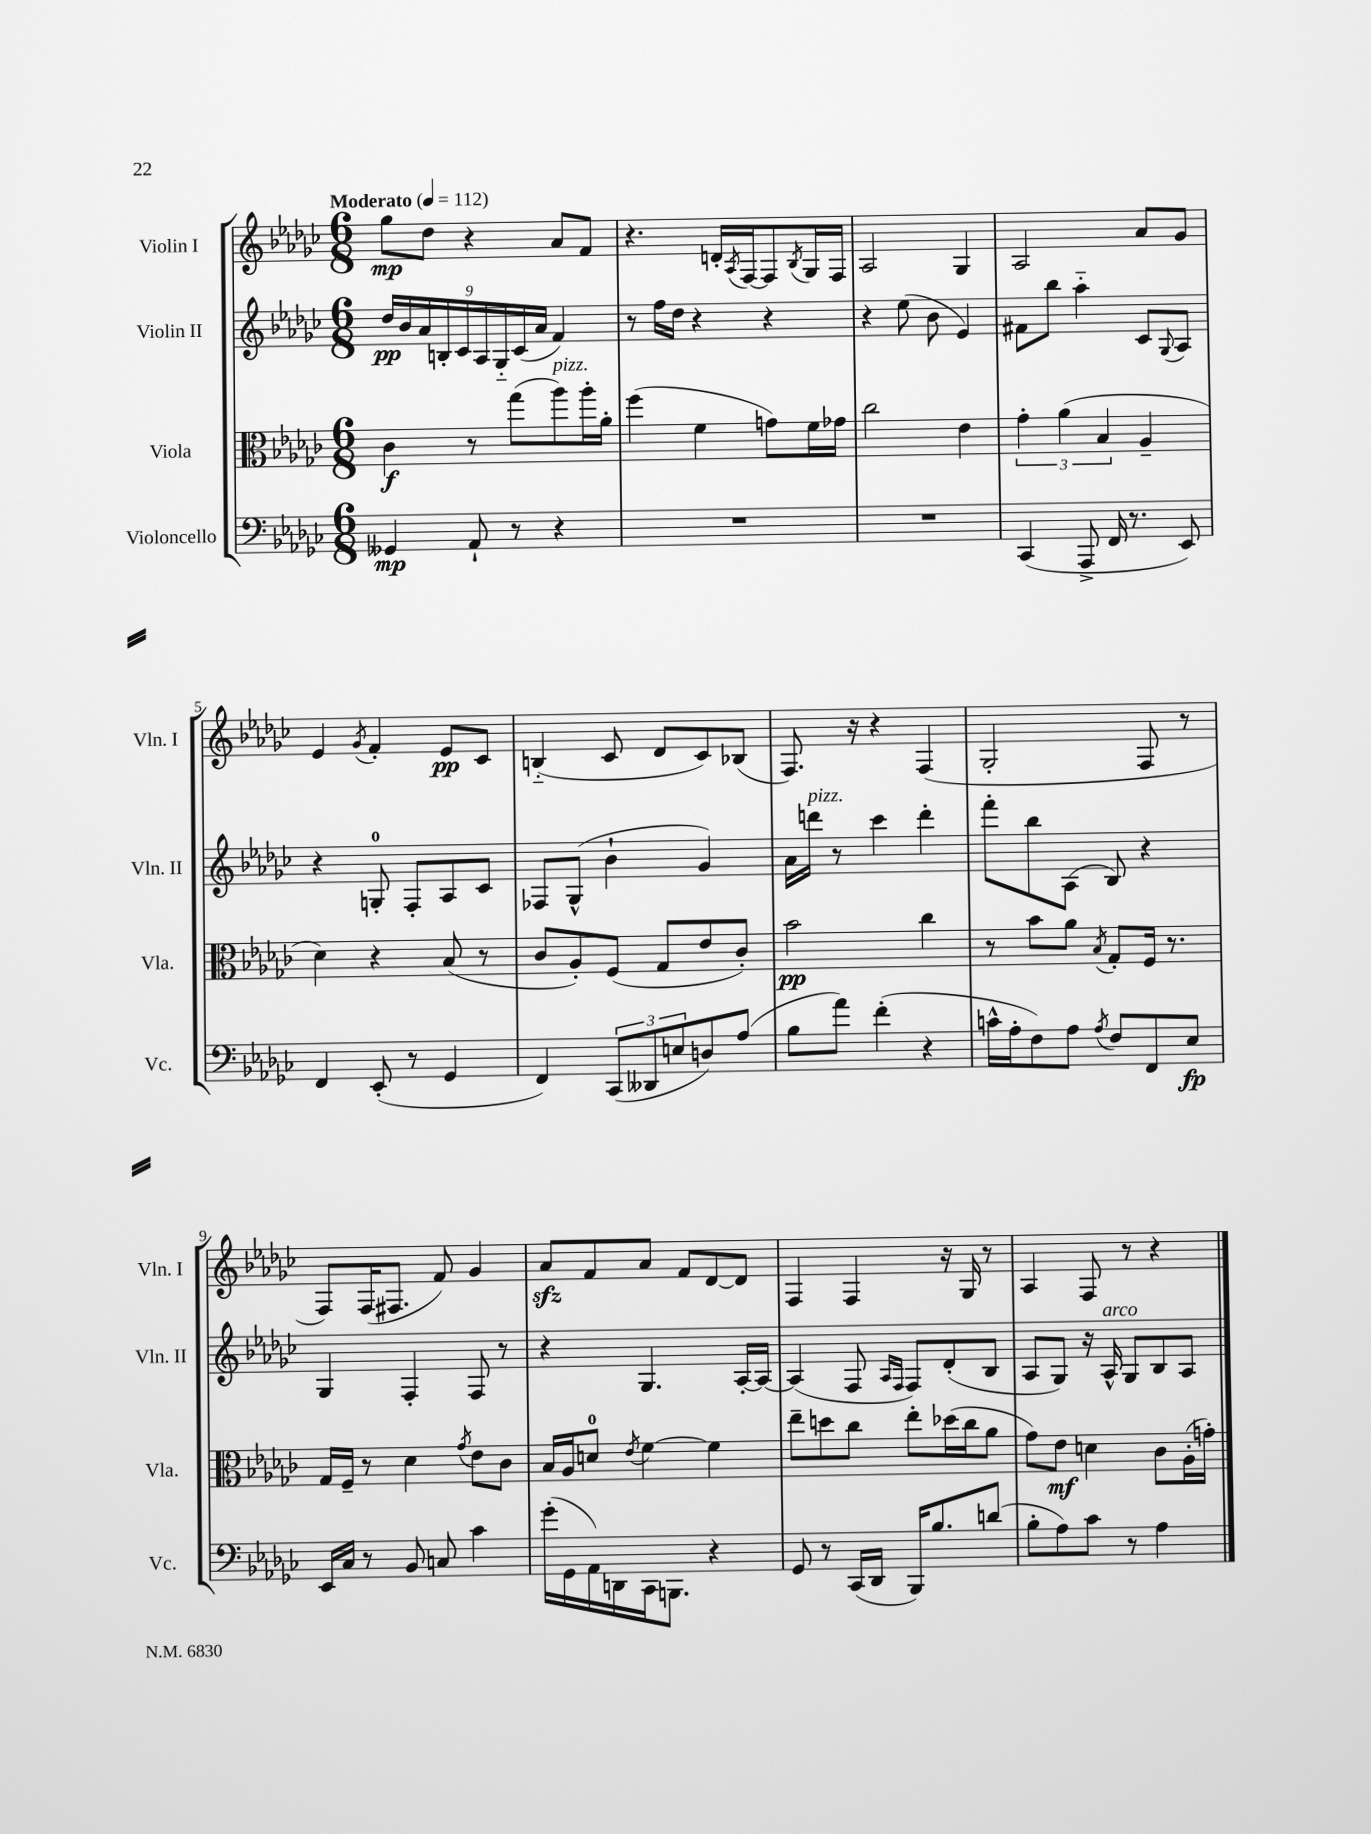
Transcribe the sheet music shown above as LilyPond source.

<<
\new StaffGroup <<
\new Staff = "s0" \with { instrumentName = "Violin I" shortInstrumentName = "Vln. I" } {
    \clef treble \key ges \major \numericTimeSignature \time 6/8 \tempo "Moderato" 4 = 112
    ges''8\mp des''8 r4 aes'8 f'8 |
    r4. d'16-. \acciaccatura { aes8 } f16~ f8 \acciaccatura { bes8 } ges16 f16 |
    aes2 ges4 |
    aes2 aes'8 ges'8 |
    ees'4 \acciaccatura { ges'8 } f'4-. ees'8\pp ces'8 |
    b4-_( ces'8 des'8 ces'8) bes8( |
    f8.) r16 r4 f4( |
    ges2-. f8 r8 |
    f8) f16( fis8. f'8) ges'4 |
    aes'8\sfz f'8 aes'8 f'8 des'8~ des'8 |
    f4 f4 r16 ges16 r8 |
    aes4 f8 r8 r4 \bar "|." |
}
\new Staff = "s1" \with { instrumentName = "Violin II" shortInstrumentName = "Vln. II" } {
    \clef treble \key ges \major \numericTimeSignature \time 6/8
    \tuplet 9/8 { des''16\pp bes'16 aes'16 b16-. ces'16 aes16 ges16-_ ces'16( aes'16 } f'4) |
    r8 f''16 des''16 r4 r4 |
    r4 ees''8( bes'8 ees'4) |
    fis'8 bes''8 aes''4-_ ces'8 \appoggiatura { ges8 } aes8 |
    r4 g8-0-. f8-. aes8 ces'8 |
    fes8 ges8-^( bes'4-! ges'4) |
    aes'16 d'''16^\markup { \italic "pizz." } r8 ces'''4 d'''4-. |
    f'''8-. bes''8 aes8( bes8) r4 |
    ges4 f4-. f8 r8 |
    r4 ges4. aes16~-. aes16~ |
    aes4( f8 \grace { aes16 f16 } f8) des'8-.( bes8 |
    aes8 ges8) r16 aes16-^^\markup { \italic "arco" } ges8 bes8 aes8 \bar "|." |
}
\new Staff = "s2" \with { instrumentName = "Viola" shortInstrumentName = "Vla." } {
    \clef alto \key ges \major \numericTimeSignature \time 6/8
    ces'4\f r8 ges''8( aes''8^\markup { \italic "pizz." }) aes''16-. aes'16-. |
    f''4( f'4 g'8) f'16 ges'16 |
    ces''2 ees'4 |
    \tuplet 3/2 { ges'4-. aes'4( bes4 } aes4-- |
    des'4) r4 bes8( r8 |
    ces'8 aes8-.) f8( ges8 ees'8 ces'8-.) |
    bes'2\pp ces''4 |
    r8 bes'8 aes'8 \acciaccatura { bes8 } ges8-. f16 r8. |
    ges16 f16-- r8 des'4 \acciaccatura { ges'8 } ees'8 ces'8 |
    bes16 aes16 d'8-0 \acciaccatura { ees'8 } f'4~ f'4 |
    ees''8-- d''8 ces''8 ees''8-. des''16( ces''16 aes'8 |
    ges'8) ees'8\mf d'4 ces'8 aes16-.( g'16-.) \bar "|." |
}
\new Staff = "s3" \with { instrumentName = "Violoncello" shortInstrumentName = "Vc." } {
    \clef bass \key ges \major \numericTimeSignature \time 6/8
    geses,4\mp aes,8-! r8 r4 |
    R2. |
    R2. |
    ces,4( aes,,8-> f,16 r8. ees,8) |
    f,4 ees,8-.( r8 ges,4 |
    f,4) \tuplet 3/2 { ces,8( deses,8 e8 } d8) aes8( |
    bes8 aes'8) f'4-.( r4 |
    c'16-^ aes16-. f8) aes8 \acciaccatura { aes8 } f8 f,8 ees8\fp |
    ees,16 ces16 r8 bes,8 c8 ces'4 |
    ges'16-.( ges,16 aes,16) d,16 ces,16 b,,8. r4 |
    ges,8 r8 ces,16( des,16 bes,,16) bes8. d'8( |
    bes8-. aes8) ces'8 r8 aes4 \bar "|." |
}
>>
>>
